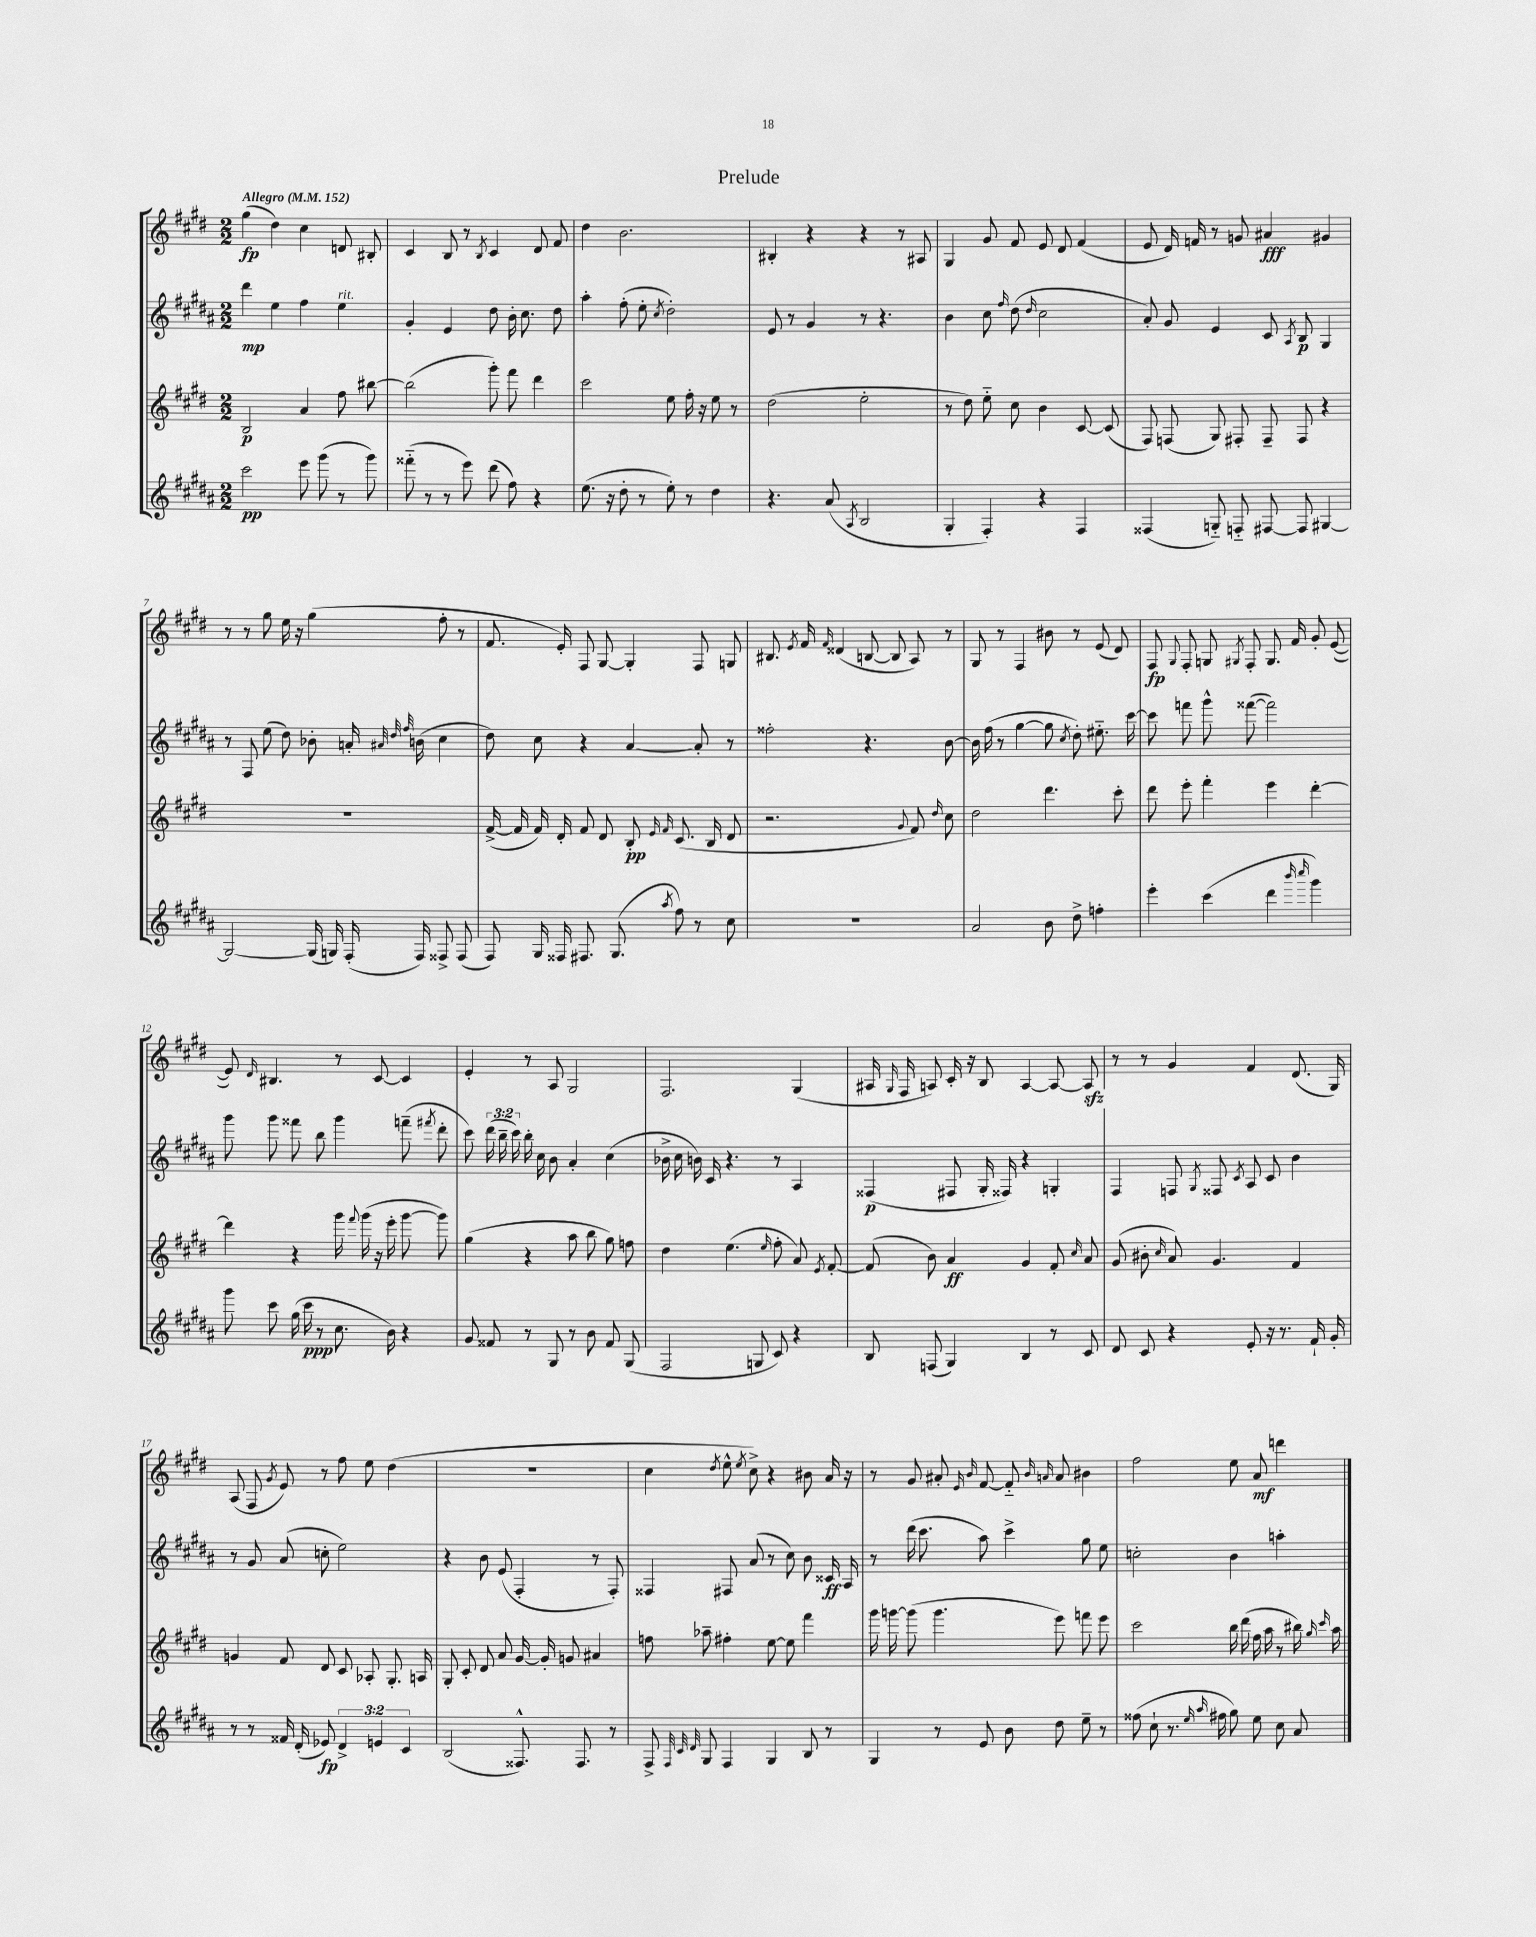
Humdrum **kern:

**kern	**dynam	**kern	**dynam	**kern	**dynam	**kern	**dynam
*part4	*part4	*part3	*part3	*part2	*part2	*part1	*part1
*staff4	*staff4	*staff3	*staff3	*staff2	*staff2	*staff1	*staff1
*clefG2	*	*clefG2	*	*clefG2	*	*clefG2	*
*k[f#c#g#d#a#]	*	*k[f#c#g#d#]	*	*k[f#c#g#d#a#]	*	*k[f#c#g#d#]	*
*M2/2	*	*M2/2	*	*M2/2	*	*M2/2	*
*MM152	*	*MM152	*	*MM152	*	*MM152	*
=1	=1	=1	=1	=1	=1	=1	=1
!	!	!	!	!	!	!LO:TX:a:B:t=Allegro	!
2ccc#\	pp	2B/	p	4ddd#\	mp	(4gg#\	fp
.	.	.	.	4ee\	.	4dd#\)	.
8eee\	.	4a/	.	4ff#\	.	4cc#\	.
(8ggg#\	.	.	.	.	.	.	.
!	!	!	!	!LO:TX:a:i:t=rit.	!	!	!
8r	.	8ff#\	.	4ee\	.	8dn/	.
8ggg#\)	.	[8bb#X\	.	.	.	8B#X'/	.
=2	=2	=2	=2	=2	=2	=2	=2
(8fff##X\	.	(2bb#\]	.	4g#'/	.	4c#/	.
8r	.	.	.	.	.	.	.
8r	.	.	.	4e/	.	8B/	.
8eee\)	.	.	.	.	.	8r	.
.	.	.	.	.	.	8qB/	.
(8ddd#\	.	8ggg#'\)	.	8dd#\	.	4c#/	.
8ff#\)	.	8fff#\	.	16b'\	.	.	.
.	.	.	.	8.cc#\	.	.	.
4r	.	4ddd#\	.	.	.	8d#/	.
.	.	.	.	8dd#\	.	8f#/	.
=3	=3	=3	=3	=3	=3	=3	=3
(8.ee\	.	2ccc#\	.	4aa#'\	.	4dd#\	.
16r	.	.	.	.	.	.	.
8dd#'\	.	.	.	(8ff#'\	.	2.b\	.
8r	.	.	.	8ee'\	.	.	.
.	.	.	.	8qcc#/	.	.	.
8ee'\)	.	8ee\	.	2dd#'\)	.	.	.
8r	.	16ff#'\	.	.	.	.	.
.	.	16r	.	.	.	.	.
4dd#\	.	8ee\	.	.	.	.	.
.	.	8r	.	.	.	.	.
=4	=4	=4	=4	=4	=4	=4	=4
4.r	.	(2dd#\	.	8e/	.	4B#X'/	.
.	.	.	.	8r	.	.	.
.	.	.	.	4g#/	.	4r	.
(8a#/	.	.	.	.	.	.	.
8qA#/	.	.	.	.	.	.	.
2B/	.	2ee'\	.	8r	.	4r	.
.	.	.	.	4.r	.	.	.
.	.	.	.	.	.	8r	.
.	.	.	.	.	.	8A#X/	.
=5	=5	=5	=5	=5	=5	=5	=5
4G#'/	.	8r	.	4b\	.	4G#/	.
.	.	8dd#\)	.	.	.	.	.
4F#'/)	.	8ee\	.	8cc#\	.	8g#/	.
.	.	.	.	16qqff#/	.	.	.
.	.	8cc#\	.	(8dd#\	.	8f#/	.
.	.	.	.	16qqdd#/	.	.	.
4r	.	4b\	.	2cc#\	.	8e/	.
.	.	.	.	.	.	8d#/	.
4F#/	.	[8c#/	.	.	.	(4f#/	.
.	.	(8c#/]	.	.	.	.	.
=6	=6	=6	=6	=6	=6	=6	=6
(4F##X/	.	8F#/)	.	8a#'/)	.	8e/	.
.	.	(8Fn/	.	8g#/	.	16d#/)	.
.	.	.	.	.	.	16fn/	.
8Gn/)	.	8G#/)	.	4e/	.	8r	.
8Fn/	.	8F#X'/	.	.	.	8gn/	.
[8F#X/	.	8F#~/	.	8c#/	.	4a#X/	fff
.	.	.	.	8qA#/	.	.	.
8F#/]	.	8F#/	.	8B/	p	.	.
[4G#X/	.	4r	.	4G#/	.	4g#X/	.
!!LO:LB:g=z
=7	=7	=7	=7	=7	=7	=7	=7
2G#/_	.	1r	.	8r	.	8r	.
.	.	.	.	8F#/	.	8r	.
.	.	.	.	(8ee\	.	8gg#\	.
.	.	.	.	8dd#\)	.	16ee\	.
.	.	.	.	.	.	16r	.
(16G#/]	.	.	.	8b-X'\	.	(4gg#\	.
16Gn/)	.	.	.	.	.	.	.
(16F#'/	.	.	.	16an'/	.	.	.
.	.	.	.	32qqa#X/	.	.	.
.	.	.	.	32qqdd#/	.	.	.
.	.	.	.	32qqff#/	.	.	.
16F#/)	.	.	.	(16bn\	.	.	.
8F##X^/	.	.	.	4cc#\	.	8ff#'\	.
(8F##/	.	.	.	.	.	8r	.
=8	=8	=8	=8	=8	=8	=8	=8
8F#/)	.	([16f#^/	.	8dd#\)	.	8.f#/	.
.	.	16f#/]	.	.	.	.	.
16G#/	.	16f#/)	.	8cc#\	.	.	.
16F##X/	.	16d#'/	.	.	.	16e'/)	.
8.F#X/	.	8f#/	.	4r	.	8F#/	.
.	.	8d#/	.	.	.	[8G#/	.
(8.G#/	.	.	.	.	.	.	.
.	.	8B'/	pp	[4a#/	.	4G#'/]	.
.	.	16qqe/	.	.	.	.	.
8qaa#/	.	16qqf#/	.	.	.	.	.
8ff#\)	.	(8.c#/	.	.	.	.	.
8r	.	.	.	8a#'/]	.	8F#/	.
.	.	16B/	.	.	.	.	.
8cc#\	.	8d#/	.	8r	.	8Gn/	.
=9	=9	=9	=9	=9	=9	=9	=9
1r	.	2.r	.	2ff##X'\	.	8.B#X/	.
.	.	.	.	.	.	8qe/	.
.	.	.	.	.	.	16f#/	.
.	.	.	.	.	.	16qqf#/	.
.	.	.	.	.	.	(4d##X/	.
.	.	.	.	4.r	.	[8Bn/	.
.	.	.	.	.	.	8B/]	.
.	.	8qqg#/	.	.	.	.	.
.	.	8f#/)	.	.	.	8A/)	.
.	.	16qqdd#/	.	.	.	.	.
.	.	8cc#\	.	[8b\	.	8r	.
=10	=10	=10	=10	=10	=10	=10	=10
2a#/	.	2dd#\	.	16b\]	.	8G#/	.
.	.	.	.	(16ff#\	.	.	.
.	.	.	.	8r	.	8r	.
.	.	.	.	[4gg#\	.	4F#/	.
8b\	.	4.ddd#\	.	8gg#\]	.	8b#X\	.
.	.	.	.	8qcc#/	.	.	.
8dd#^\	.	.	.	8dd#'\)	.	8r	.
4ffn'\	.	.	.	8.ee#X\	.	(8e/	.
.	.	8ccc#'\	.	.	.	8d#/)	.
.	.	.	.	[16ccc#\	.	.	.
=11	=11	=11	=11	=11	=11	=11	=11
4eee'\	.	8ddd#\	.	8ccc#\]	.	8F#/	fp
.	.	.	.	.	.	8qqG#/	.
.	.	8eee'\	.	8fffn\	.	8F#'/	.
(4ccc#\	.	4fff#'\	.	8ggg#^^\	.	8Gn/	.
.	.	.	.	.	.	8qG#X/	.
.	.	.	.	([8fff##X\	.	8F#'/	.
4ddd#\	.	4eee\	.	2fff##\])	.	8.G#/	.
.	.	.	.	.	.	16f#/	.
16qqbbb/	.	.	.	.	.	.	.
16qqcccc#/	.	.	.	.	.	.	.
4ggg#\)	.	[4ddd#'\	.	.	.	8g#'/	.
.	.	.	.	.	.	([8e/	.
!!LO:LB:g=z
=12	=12	=12	=12	=12	=12	=12	=12
8ggg#\	.	4ddd#\]	.	8ggg#\	.	8e/])	.
.	.	.	.	.	.	16qqd#/	.
8ccc#\	.	.	.	8ggg#\	.	4.B#X/	.
(16gg#\	.	4r	.	8fff##X\	.	.	.
16ccc#\	ppp	.	.	.	.	.	.
8r	.	.	.	8bb\	.	.	.
8.cc#\	.	16ggg#\	.	4ggg#\	.	8r	.
.	.	8qqfff#/	.	.	.	.	.
.	.	(16ggg#\	.	.	.	.	.
.	.	16r	.	.	.	[8c#/	.
16b\)	.	16eee'\	.	.	.	.	.
4r	.	[8ggg#\	.	(8fffn~\	.	4c#/]	.
.	.	.	.	8qfff#X/	.	.	.
.	.	8ggg#\])	.	8ddd#'\	.	.	.
=13	=13	=13	=13	=13	=13	=13	=13
8g#/	.	(4gg#\	.	8ccc#\)	.	4e'/	.
8f##X/	.	.	.	(24ddd#\	.	.	.
.	.	.	.	24bb~\	.	.	.
.	.	.	.	24ccc#\)	.	.	.
8r	.	4r	.	16bb'\	.	8r	.
.	.	.	.	16cc#\	.	.	.
8G#/	.	.	.	8b\	.	8A/	.
8r	.	8aa\	.	4a#'/	.	2G#/	.
8b\	.	8bb\	.	.	.	.	.
8f##/	.	8gg#\)	.	(4cc#\	.	.	.
(8G#/	.	8ffn\	.	.	.	.	.
=14	=14	=14	=14	=14	=14	=14	=14
2F#/	.	4dd#\	.	16b-X^\	.	2.F#/	.
.	.	.	.	16cc#\	.	.	.
.	.	.	.	16bn\)	.	.	.
.	.	.	.	16c#/	.	.	.
.	.	(4.ee\	.	4.r	.	.	.
8Gn/	.	.	.	.	.	.	.
.	.	16qqee/	.	.	.	.	.
8c#/)	.	8ff#'\	.	8r	.	.	.
4r	.	8a/)	.	4A#/	.	(4G#/	.
.	.	8qe/	.	.	.	.	.
.	.	[8f#'/	.	.	.	.	.
=15	=15	=15	=15	=15	=15	=15	=15
8B/	.	(8f#/]	.	(4F##X/	p	16A#X/	.
.	.	.	.	.	.	16qqG#/	.
.	.	.	.	.	.	16F#/	.
(8Fn/	.	8b\)	.	.	.	8An/)	.
4G#/)	.	4a/	ff	8F#X/	.	16c#'/	.
.	.	.	.	.	.	16r	.
.	.	.	.	16G#'/	.	8B/	.
.	.	.	.	16F##X/)	.	.	.
4B/	.	4g#/	.	4r	.	[4A/	.
8r	.	8f#'/	.	4Gn'/	.	8A/_	.
.	.	16qqcc#/	.	.	.	.	.
8c#/	.	8a/	.	.	.	8Azz/]	.
=16	=16	=16	=16	=16	=16	=16	=16
8d#/	.	(8g#/	.	4F#/	.	8r	.
8c#/	.	8b#X'\	.	.	.	8r	.
.	.	16qqcc#/	.	.	.	.	.
4r	.	8a/)	.	8Fn/	.	4g#/	.
.	.	.	.	8qG#/	.	.	.
.	.	4.g#/	.	8F##X/	.	.	.
.	.	.	.	8qc#/	.	.	.
8e'/	.	.	.	8A#/	.	4f#/	.
16r	.	.	.	8c#/	.	.	.
8.r	.	.	.	.	.	.	.
.	.	4f#/	.	4b\	.	(8.d#/	.
16f#`/	.	.	.	.	.	.	.
16g#'/	.	.	.	.	.	16G#/)	.
!!LO:LB:g=z
=17	=17	=17	=17	=17	=17	=17	=17
8r	.	4gn/	.	8r	.	(8A/	.
8r	.	.	.	8g#/	.	8F#/	.
.	.	.	.	.	.	8qg#/	.
16f##X/	.	8f#/	.	(8a#/	.	8e/)	.
(16d#'/	.	.	.	.	.	.	.
8e-X/)	fp	8d#/	.	8ccn'\	.	8r	.
6d#^/	.	8c#/	.	2ee\)	.	8ff#\	.
.	.	8A-X'/	.	.	.	8ee\	.
6en/	.	.	.	.	.	.	.
.	.	8.G#'/	.	.	.	(4dd#\	.
6c#/	.	.	.	.	.	.	.
.	.	16An/	.	.	.	.	.
=18	=18	=18	=18	=18	=18	=18	=18
(2B/	.	8G#'/	.	4r	.	1r	.
.	.	8c#'/	.	.	.	.	.
.	.	8d#/	.	8b\	.	.	.
.	.	8a/	.	(8e/	.	.	.
8.F##X^^/)	.	[16g#/	.	4F#'/	.	.	.
.	.	16g#'/]	.	.	.	.	.
.	.	8gn/	.	.	.	.	.
8.F##/	.	.	.	.	.	.	.
.	.	4a#X/	.	8r	.	.	.
8r	.	.	.	8F#'/)	.	.	.
=19	=19	=19	=19	=19	=19	=19	=19
8F#^/	.	8ffn\	.	4F##X/	.	4cc#\	.
32qqF#/	.	.	.	.	.	.	.
32qqc#/	.	.	.	.	.	.	.
32qqd#/	.	.	.	.	.	.	.
8G#/	.	8aa-X~\	.	.	.	.	.
.	.	.	.	.	.	8qdd#/	.
4F#/	.	4ff#X'\	.	8F#X/	.	8ee^^\	.
.	.	.	.	.	.	8qee/	.
.	.	.	.	(8a#/	.	8cc#^\)	.
4G#/	.	[8ee\	.	8r	.	4r	.
.	.	8ee\]	.	8cc#\)	.	.	.
8B/	.	4fff#\	.	8b\	.	8b#X\	.
8r	.	.	.	16c##X/	ff	16a/	.
.	.	.	.	16A#/	.	16r	.
=20	=20	=20	=20	=20	=20	=20	=20
4G#/	.	16ggg#\	.	8r	.	8r	.
.	.	[16gggn\	.	.	.	.	.
.	.	(8ggg\]	.	(16ddd#\	.	8g#/	.
.	.	.	.	8.ccc#\	.	.	.
8r	.	4.ggg\	.	.	.	8a#X'/	.
.	.	.	.	.	.	16qqe/	.
.	.	.	.	.	.	16qqb/	.
8e/	.	.	.	8aa#\)	.	[8f#/	.
8b\	.	.	.	4ccc#^\	.	8f#/]	.
.	.	.	.	.	.	16qqb/	.
.	.	.	.	.	.	16qqan/	.
8dd#\	.	8eee\)	.	.	.	8a/	.
8ee~\	.	8fffn\	.	8gg#\	.	4b#X\	.
8r	.	8eee\	.	8ee\	.	.	.
=21	=21	=21	=21	=21	=21	=21	=21
(8ff##X\	.	2ccc#\	.	2ccn'\	.	2ff#\	.
8cc#`\	.	.	.	.	.	.	.
8.r	.	.	.	.	.	.	.
16qqee/	.	.	.	.	.	.	.
16qqaa#/	.	.	.	.	.	.	.
16ff#X\	.	.	.	.	.	.	.
8gg#\)	.	16bb\	.	4b\	.	8ee\	.
.	.	(16ddd#\	.	.	.	.	.
8ee\	.	16ff#\	.	.	.	8a/	mf
.	.	16aa\	.	.	.	.	.
8cc#\	.	8r	.	4aan'\	.	4dddn\	.
8a#/	.	16bb#X\)	.	.	.	.	.
.	.	16qqgg#/	.	.	.	.	.
.	.	16qqccc#/	.	.	.	.	.
.	.	16aa\	.	.	.	.	.
==	==	==	==	==	==	==	==
*-	*-	*-	*-	*-	*-	*-	*-
